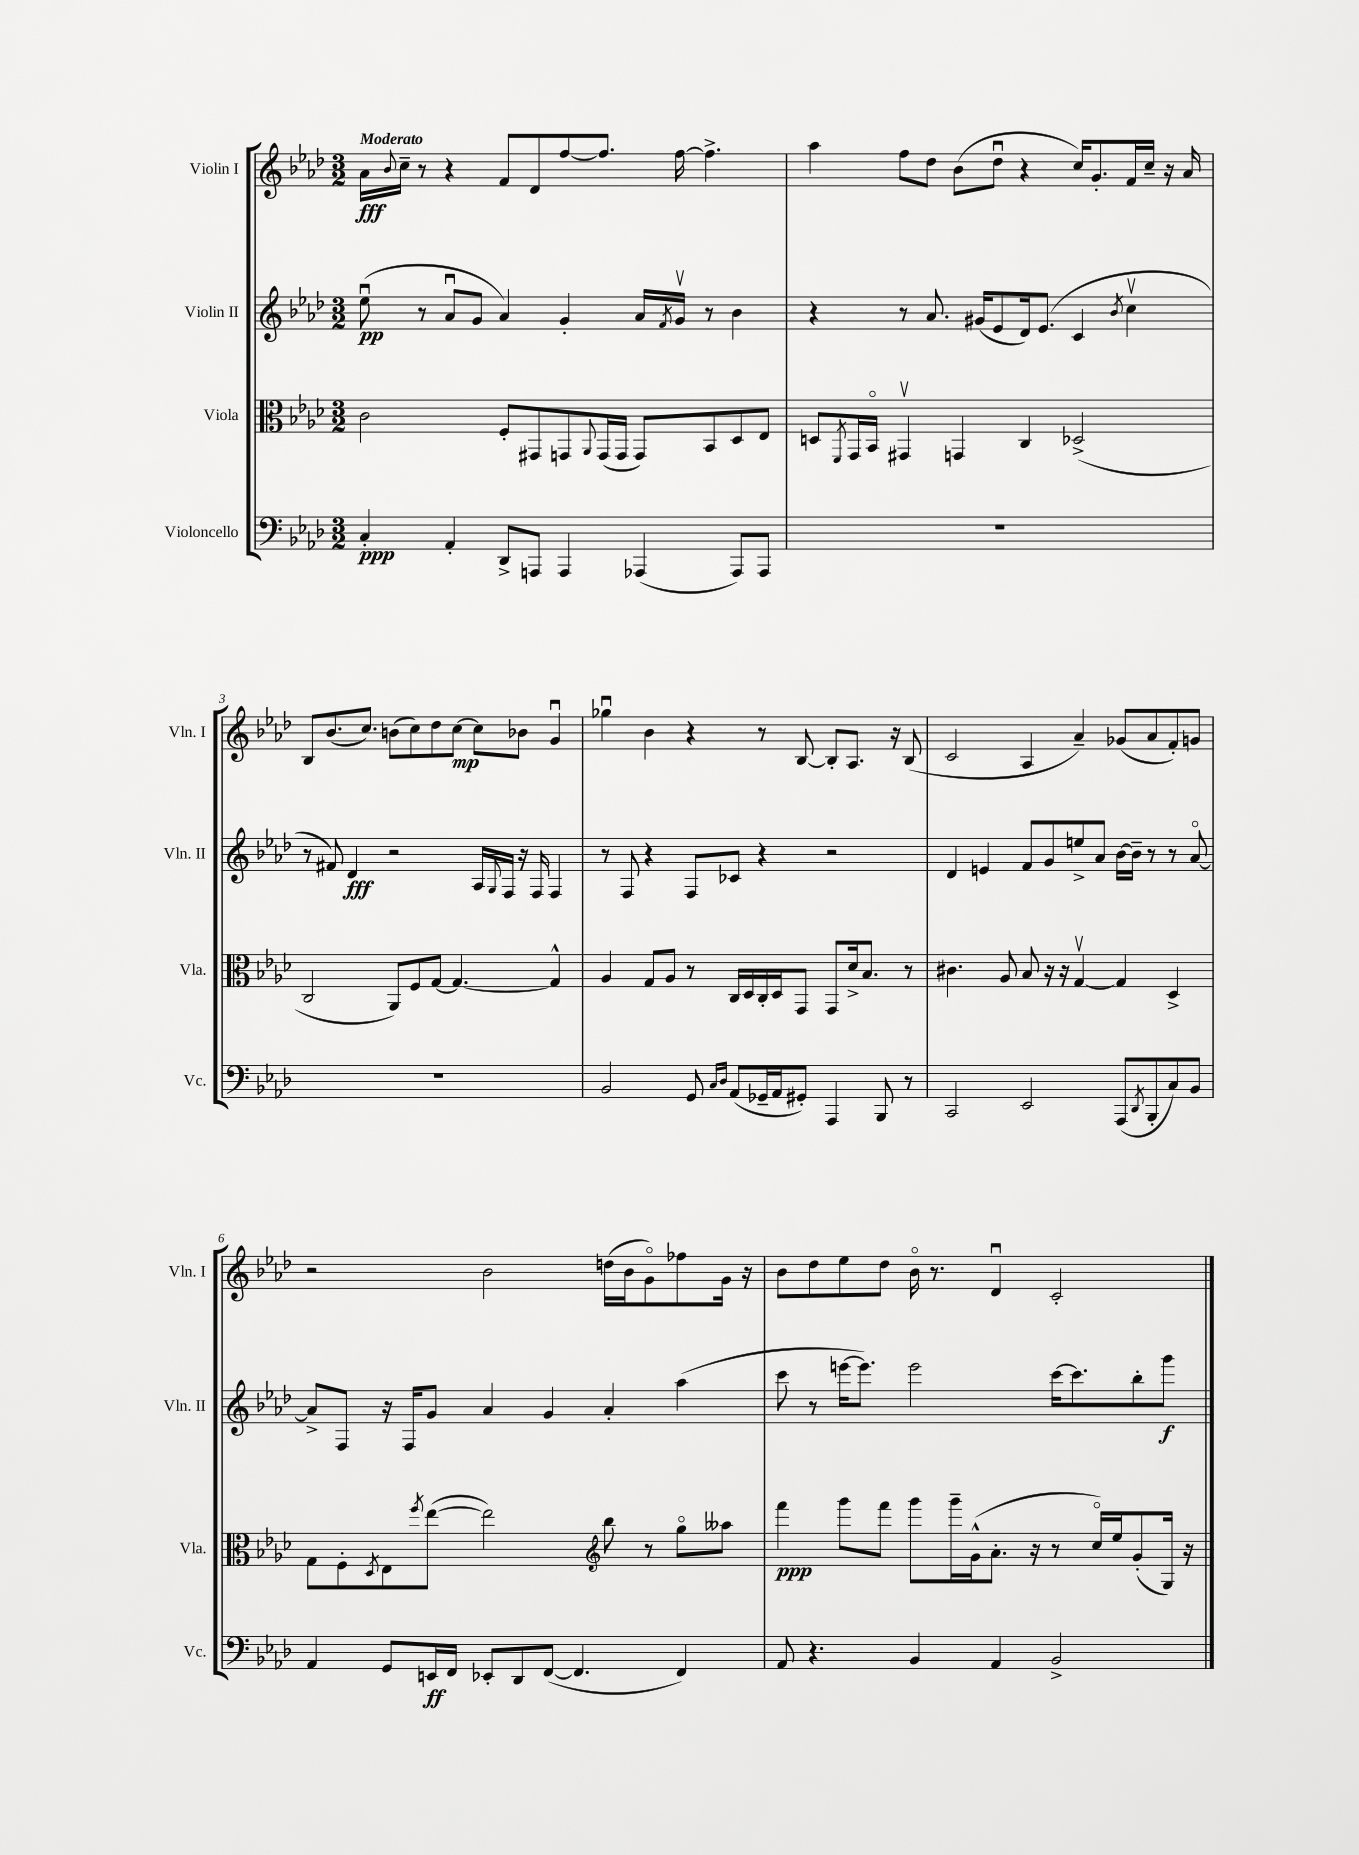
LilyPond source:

<<
\new StaffGroup <<
\new Staff = "s0" \with { instrumentName = "Violin I" shortInstrumentName = "Vln. I" } {
    \clef treble \key aes \major \numericTimeSignature \time 3/2 \tempo "Moderato"
    aes'16\fff \appoggiatura { bes'8 } c''16-- r8 r4 f'8 des'8 f''8~ f''8. f''16~ f''4.-> |
    aes''4 f''8 des''8 bes'8( des''8\downbow r4 c''16) g'8.-. f'16 c''16-- r16 aes'16 |
    bes8 bes'8.( c''8.) b'8( c''8) des''8 c''8~\mp c''8 bes'8 g'4\downbow |
    ges''4\downbow bes'4 r4 r8 bes8~ bes8-. aes8. r16 bes8( |
    c'2 aes4 aes'4--) ges'8( aes'8 f'8-.) g'8 |
    r2 bes'2 d''16( bes'16 g'8\flageolet) fes''8 g'16 r16 |
    bes'8 des''8 ees''8 des''8 bes'16\flageolet r8. des'4\downbow c'2-. \bar "|." |
}
\new Staff = "s1" \with { instrumentName = "Violin II" shortInstrumentName = "Vln. II" } {
    \clef treble \key aes \major \numericTimeSignature \time 3/2
    ees''8\downbow\pp( r8 aes'8\downbow g'8 aes'4) g'4-. aes'16 \acciaccatura { f'8 } g'16\upbow r8 bes'4 |
    r4 r8 aes'8. gis'16( ees'8 des'16) ees'8.( c'4 \acciaccatura { bes'8 } c''4\upbow |
    r8 fis'8) des'4\fff r2 aes16 \appoggiatura { g8 } f16 r16 f16 f4 |
    r8 f8 r4 f8 ces'8 r4 r2 |
    des'4 e'4 f'8 g'8 e''8-> aes'8 bes'16~ bes'16-- r8 r8 aes'8~\flageolet |
    aes'8-> f8 r16 f16 g'8 aes'4 g'4 aes'4-. aes''4( |
    c'''8 r8 e'''16~ e'''8.) e'''2 c'''16~ c'''8. bes''8-. g'''8\f \bar "|." |
}
\new Staff = "s2" \with { instrumentName = "Viola" shortInstrumentName = "Vla." } {
    \clef alto \key aes \major \numericTimeSignature \time 3/2
    c'2 f8-. gis,8 g,8 \appoggiatura { aes,8 } g,16( g,16 g,8) bes,8 des8 ees8 |
    d8 \acciaccatura { f,8 } g,16 bes,16\flageolet gis,4\upbow g,4 c4 des2->( |
    c2 aes,8) f8 g8~ g4.~ g4-^ |
    aes4 g8 aes8 r8 c16 des16 c16-. des16 g,8 g,8 des'16-> bes8. r8 |
    cis'4. aes8 bes8 r16 r16 g4~\upbow g4 des4-> |
    g8 f8-. \acciaccatura { des8 } ees8 \acciaccatura { f''8 } ees''8~( ees''2) \clef treble bes''8 r8 g''8\flageolet aeses''8 |
    f'''4\ppp g'''8 f'''8 g'''8 g'''16-- g'16-^( aes'8.-. r16 r8 c''16\flageolet) ees''16 g'8-.( g16) r16 \bar "|." |
}
\new Staff = "s3" \with { instrumentName = "Violoncello" shortInstrumentName = "Vc." } {
    \clef bass \key aes \major \numericTimeSignature \time 3/2
    c4-.\ppp aes,4-. des,8-> a,,8 a,,4 aes,,4( aes,,8) aes,,8 |
    R1. |
    R1. |
    bes,2 g,8 \grace { c16 des16 } aes,8( ges,16-- aes,16 gis,8-.) aes,,4 bes,,8 r8 |
    c,2 ees,2 aes,,8( \acciaccatura { des,8 } bes,,8-. c8) bes,8 |
    aes,4 g,8 e,16\ff f,16 ees,8-. des,8 f,8~( f,4. f,4) |
    aes,8 r4. bes,4 aes,4 bes,2-> \bar "|." |
}
>>
>>
